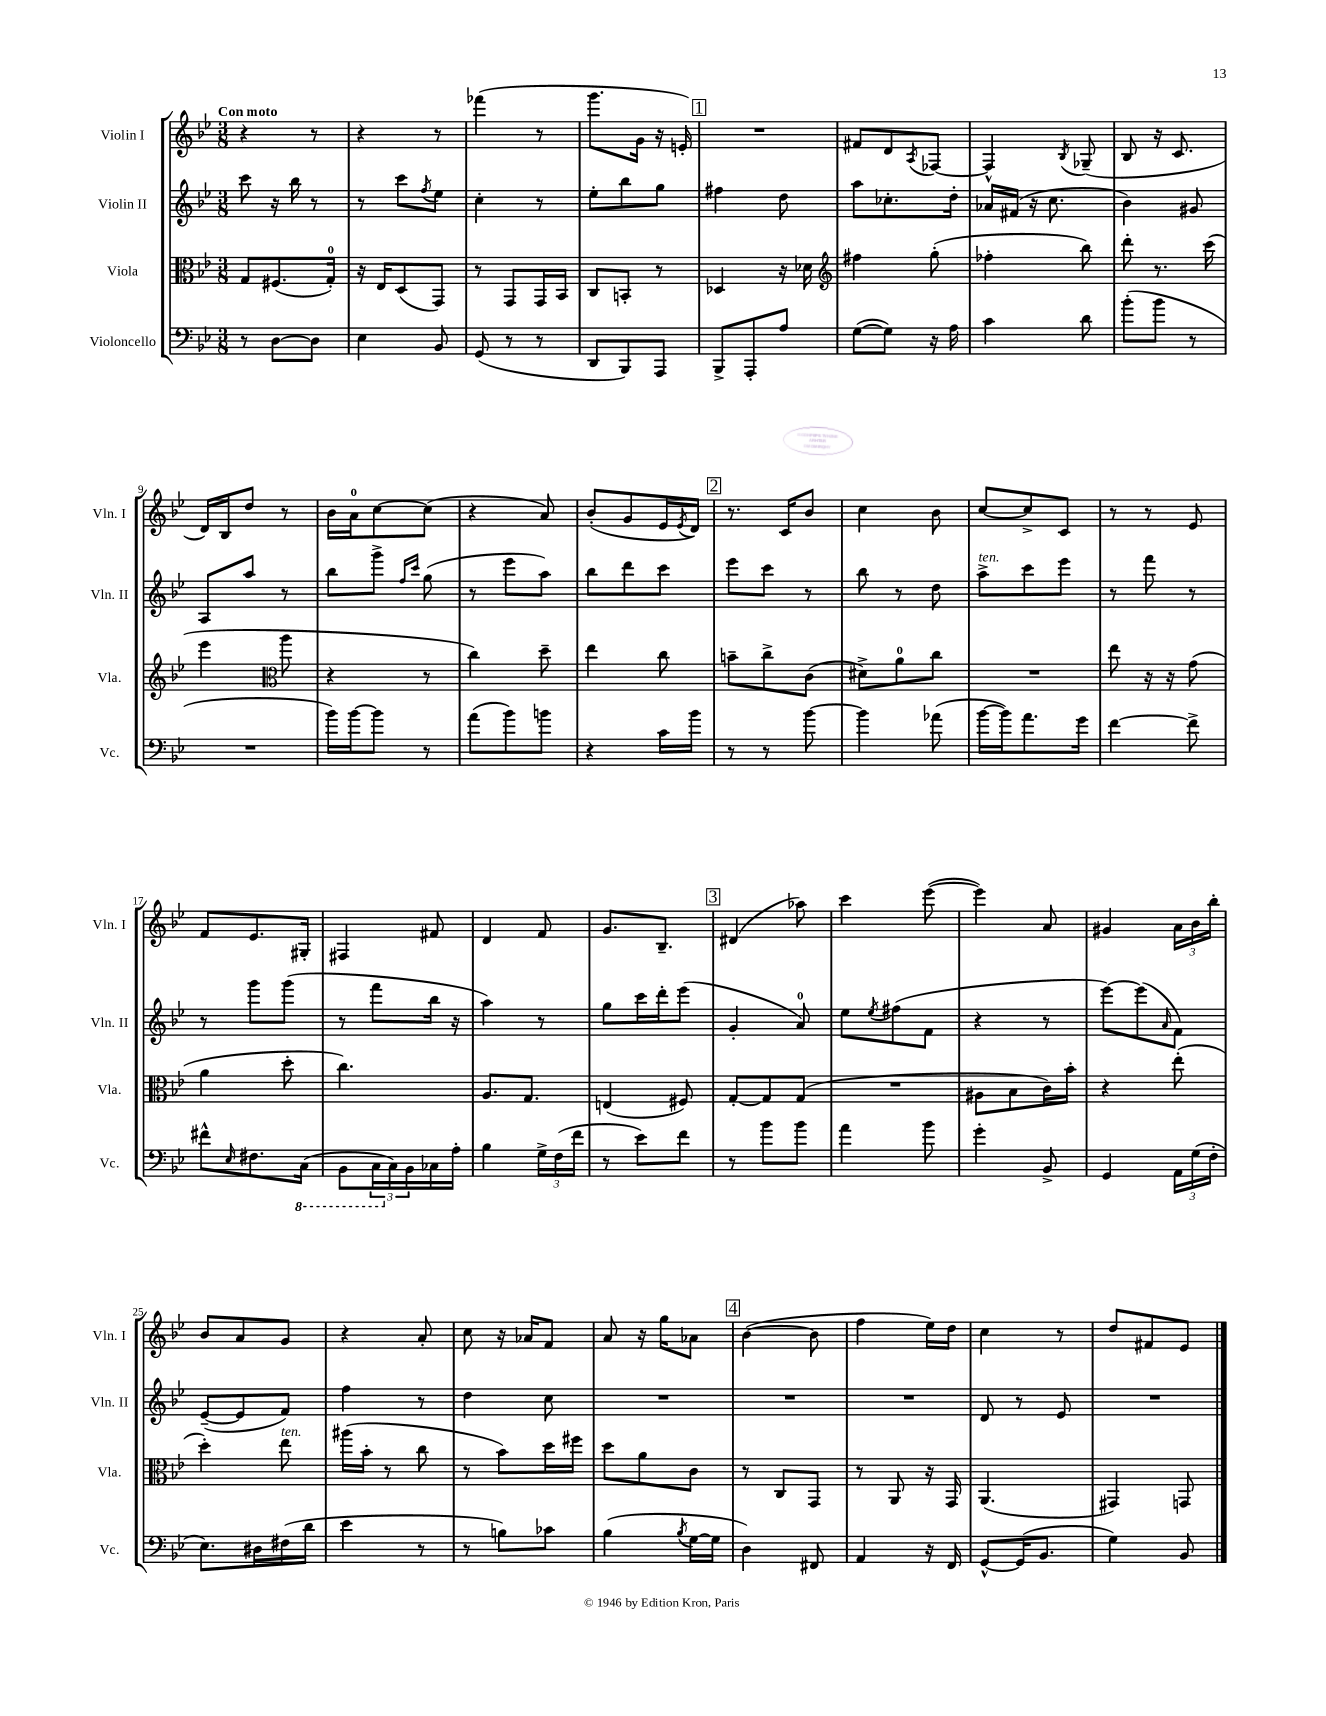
<<
\new StaffGroup <<
\new Staff = "s0" \with { instrumentName = "Violin I" shortInstrumentName = "Vln. I" } {
    \clef treble \key bes \major \numericTimeSignature \time 3/8 \tempo "Con moto"
    r4 r8 |
    r4 r8 |
    fes'''4( r8 |
    g'''8. g'16 r16 e'16-.) |
    \mark \markup { \box "1" } R4. |
    fis'8 d'8 \acciaccatura { a8 } fes8~ |
    fes4-^ \acciaccatura { bes8 } ges8--( |
    bes8 r16 c'8. |
    d'16) bes16 d''8 r8 |
    bes'16 a'16-0 c''8~ c''8( |
    r4 a'8) |
    bes'8-.( g'8 ees'16 \acciaccatura { ees'8 } d'16) |
    \mark \markup { \box "2" } r8. c'16 bes'8 |
    c''4 bes'8 |
    c''8~ c''8-> c'8 |
    r8 r8 ees'8 |
    f'8 ees'8. gis16-. |
    fis4 fis'8 |
    d'4 f'8 |
    g'8. bes8.-- |
    \mark \markup { \box "3" } dis'4( aes''8) |
    c'''4 ees'''8~( |
    ees'''4) a'8 |
    gis'4 \tuplet 3/2 { a'16 bes'16 bes''16-. } |
    bes'8 a'8 g'8 |
    r4 a'8-. |
    c''8 r16 aes'16 f'8 |
    a'8 r16 g''16 aes'8 |
    \mark \markup { \box "4" } bes'4~( bes'8 |
    f''4 ees''16) d''16 |
    c''4 r8 |
    d''8 fis'8 ees'8 \bar "|." |
}
\new Staff = "s1" \with { instrumentName = "Violin II" shortInstrumentName = "Vln. II" } {
    \clef treble \key bes \major \numericTimeSignature \time 3/8
    c'''8 r16 bes''16 r8 |
    r8 c'''8 \acciaccatura { f''8 } ees''8 |
    c''4-. r8 |
    ees''8-. bes''8 g''8 |
    \mark \markup { \box "1" } fis''4 d''8 |
    a''8 ces''8.-. d''16-. |
    aes'16 fis'16( r16 c''8. |
    bes'4) gis'8 |
    a8 a''8 r8 |
    bes''8 g'''8-> \grace { f''16 c'''16 } g''8( |
    r8 ees'''8 a''8) |
    bes''8 d'''8 c'''8 |
    \mark \markup { \box "2" } ees'''8 c'''8 r8 |
    bes''8 r8 d''8 |
    a''8->^\markup { \italic "ten." } c'''8 ees'''8 |
    r8 f'''8 r8 |
    r8 g'''8 g'''8( |
    r8 f'''8 bes''16 r16 |
    a''4) r8 |
    g''8 c'''16 d'''16-. ees'''8( |
    \mark \markup { \box "3" } g'4-. a'8-0) |
    ees''8 \acciaccatura { ees''8 } fis''8( f'8 |
    r4 r8 |
    ees'''8~) ees'''8( \grace { a'16 } f'8) |
    ees'8~--( ees'8 f'8) |
    f''4 r8 |
    d''4 c''8 |
    R4. |
    \mark \markup { \box "4" } R4. |
    R4. |
    d'8 r8 ees'8 |
    R4. \bar "|." |
}
\new Staff = "s2" \with { instrumentName = "Viola" shortInstrumentName = "Vla." } {
    \clef alto \key bes \major \numericTimeSignature \time 3/8
    g8 fis8.( g16-0-.) |
    r16 ees16 d8( g,8) |
    r8 g,8 g,16 bes,16 |
    c8 b,8-. r8 |
    \mark \markup { \box "1" } des4 r16 des'16 |
    \clef treble fis''4 g''8-.( |
    fes''4-. bes''8) |
    d'''8-. r8. c'''16( |
    ees'''4 \clef alto a''8 |
    r4 r8 |
    c''4) d''8-- |
    ees''4 c''8 |
    \mark \markup { \box "2" } b'8-- c''8-> c'8( |
    dis'8->) a'8-0 c''8 |
    R4. |
    ees''8 r16 r16 g'8( |
    a'4 d''8-. |
    c''4.) |
    a8. g8. |
    e4( fis8) |
    \mark \markup { \box "3" } g8~-. g8 g8( |
    R4. |
    ais8 bes8 c'16) bes'16-. |
    r4 ees''8-.( |
    d''4-.) ees''8^\markup { \italic "ten." } |
    ais''16( bes'16-. r8 c''8 |
    r8 bes'8) d''16 fis''16 |
    d''8 a'8 c'8 |
    \mark \markup { \box "4" } r8 c8 g,8 |
    r8 a,8 r16 g,16 |
    a,4.( |
    gis,4) g,8 \bar "|." |
}
\new Staff = "s3" \with { instrumentName = "Violoncello" shortInstrumentName = "Vc." } {
    \clef bass \key bes \major \numericTimeSignature \time 3/8
    r8 d8~ d8 |
    ees4 bes,8 |
    g,8( r8 r8 |
    d,8 bes,,8) a,,8 |
    \mark \markup { \box "1" } bes,,8-> a,,8-. a8 |
    g8~( g8) r16 a16 |
    c'4 d'8 |
    bes'8-.( bes'8 r8 |
    R4. |
    bes'16) bes'16~ bes'8 r8 |
    a'8( bes'8) b'8 |
    r4 c'16 bes'16 |
    \mark \markup { \box "2" } r8 r8 bes'8~ |
    bes'4 aes'8( |
    bes'16~ bes'16) a'8. g'16 |
    f'4~ f'8-> |
    fis'8-^ \grace { ees16 } fis8. \ottava #-1 c,16( |
    bes,,8 \tuplet 3/2 { c,16 \ottava #0 c16) bes,16 } ces16 a16-. |
    bes4 \tuplet 3/2 { g16-> f16( f'16 } |
    r8 ees'8) f'8 |
    \mark \markup { \box "3" } r8 bes'8 bes'8 |
    a'4 bes'8 |
    g'4-. bes,8-> |
    g,4 \tuplet 3/2 { a,16 g16( f16-. } |
    ees8.) dis16 fis16( d'16 |
    ees'4 r8 |
    r8 b8) ces'8 |
    bes4( \acciaccatura { bes8 } g16~ g16 |
    \mark \markup { \box "4" } d4) fis,8 |
    a,4 r16 f,16 |
    g,8~-^ g,16( bes,8. |
    g4) bes,8 \bar "|." |
}
>>
>>
